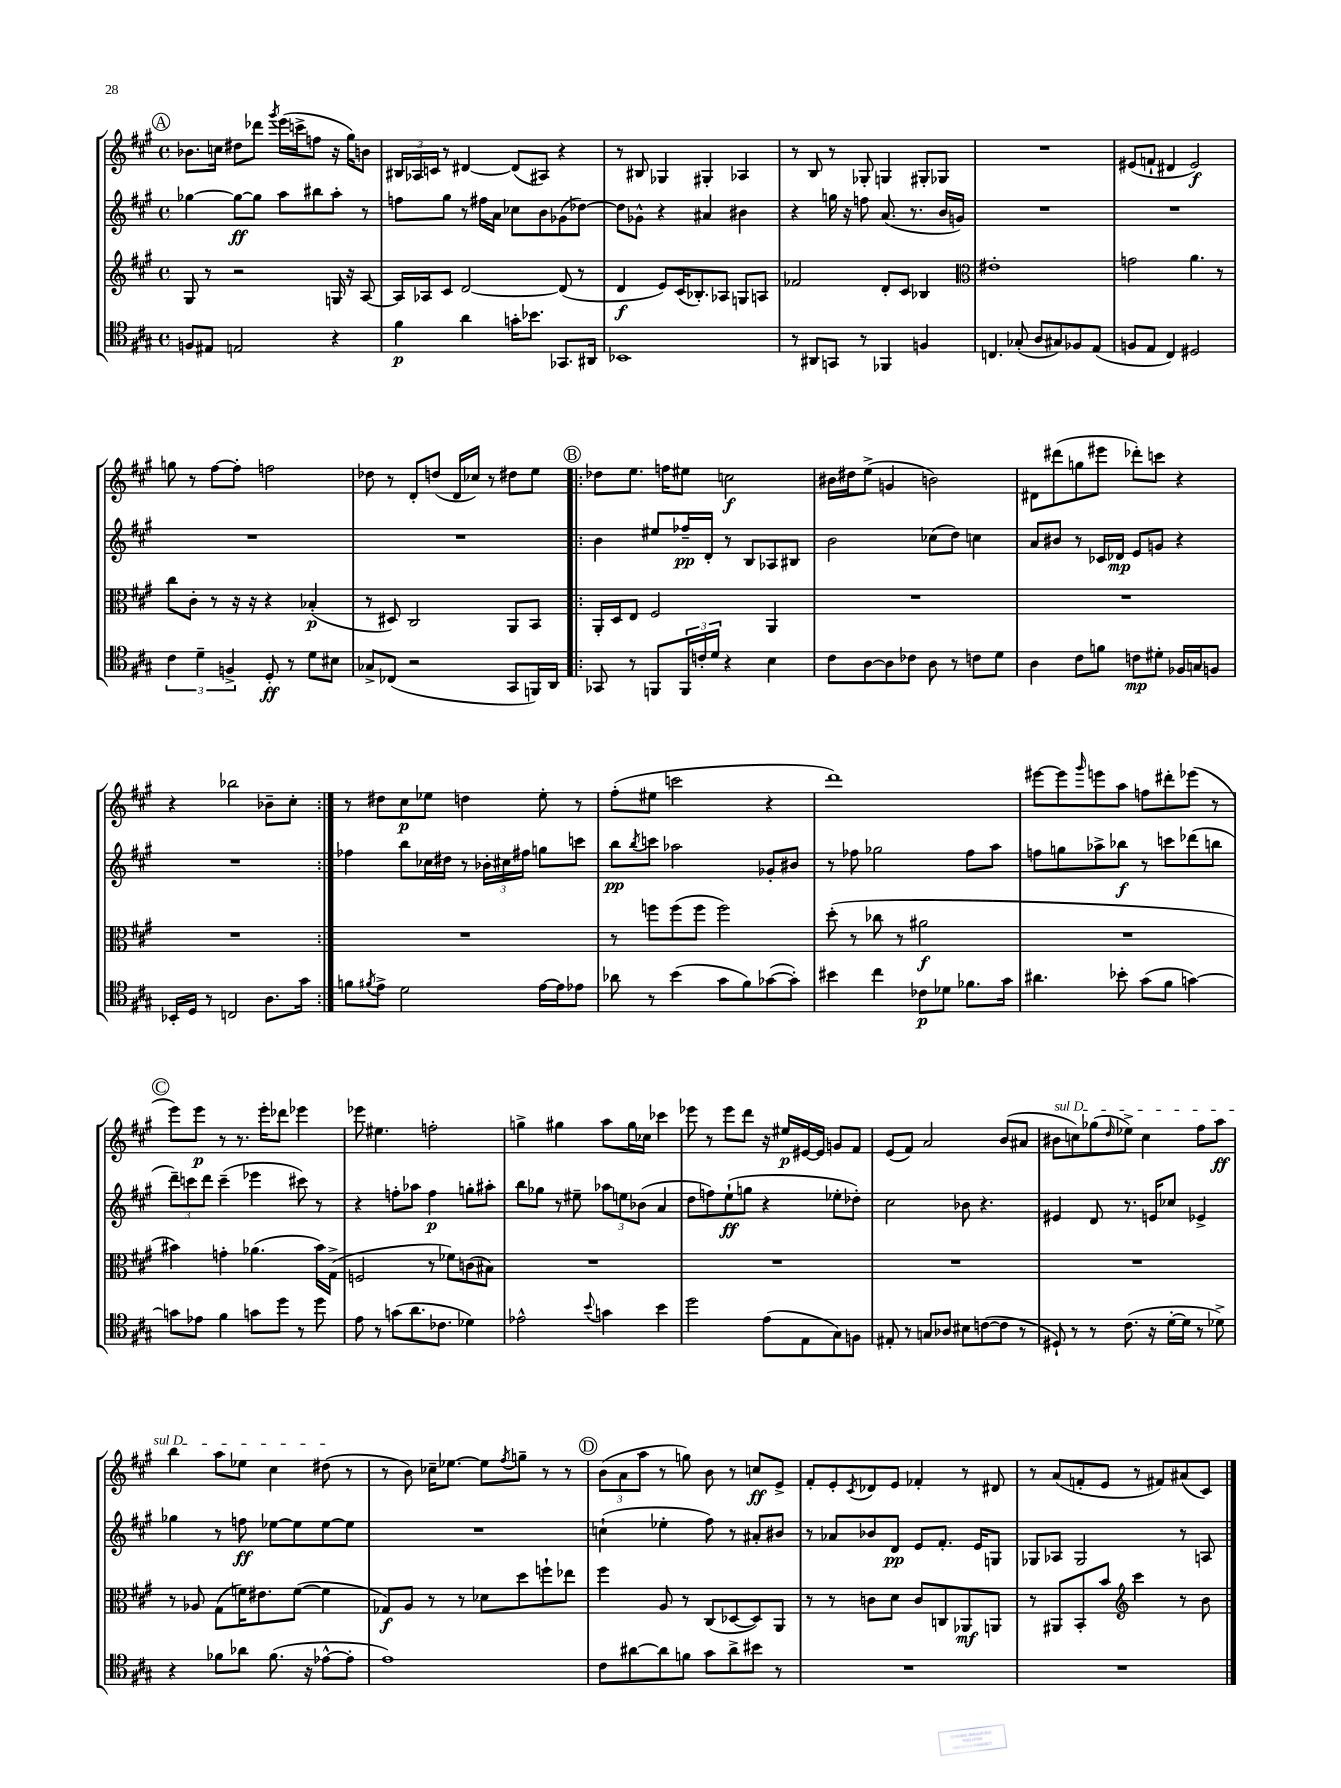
<<
\new StaffGroup <<
\new Staff = "s0" {
    \clef treble \key a \major \defaultTimeSignature \time 4/4
    \mark \markup { \circle "A" } bes'8. c''16 dis''8 des'''8 \acciaccatura { gis'''8 } e'''16( c'''16-> f''8 r16 gis''16) b'8 |
    \tuplet 3/2 { bis16 aes16 c'16 } r8 dis'4~ dis'8( ais8) r4 |
    r8 bis8 ges4 gis4-. aes4 |
    r8 b8 r8 ges8-. g4 gis8-. ges8 |
    R1 |
    eis'8( f'8-! dis'4 eis'2\f) |
    g''8 r8 fis''8~ fis''8-. f''2 |
    des''8 r8 d'8-. d''8( d'16 ces''16) r8 dis''8 e''8 |
    \repeat volta 2 { \mark \markup { \circle "B" } des''8 e''8. f''16 eis''8 c''2\f |
    bis'16 dis''16 e''8->( g'4 b'2) |
    dis'8 dis'''8( g''8 eis'''8 des'''8-.) c'''8 r4 |
    r4 bes''2 bes'8-- cis''8-. | }
    r8 dis''8 cis''8\p ees''8 d''4 ees''8-. r8 |
    fis''8-.( eis''8 c'''2 r4 |
    d'''1) |
    eis'''8~ eis'''8 \grace { gis'''16 } e'''8 a''8 f''8 dis'''8-. ees'''8( r8 |
    \mark \markup { \circle "C" } e'''8) e'''8\p r8 r8. e'''16-. des'''8 ees'''4 |
    ees'''8 eis''4. f''2-. |
    g''4-> gis''4 a''8 gis''16 ces''16 ces'''4 |
    ees'''8 r8 ees'''8 d'''8 r16 eis''16\p eis'16~ eis'16 g'8 fis'8 |
    e'8( fis'8) a'2 b'8( ais'8 |
    \once \override TextSpanner.bound-details.left.text = \markup { \italic "sul D" } bis'8\startTextSpan c''8) ges''8( \grace { d''16 } ees''8->) c''4 fis''8 a''8\ff |
    b''4 a''8 ees''8 cis''4 dis''8\stopTextSpan( r8 |
    r8 b'8) ces''16-- ees''8.~ ees''8 \acciaccatura { fis''8 } g''8-- r8 r8 |
    \mark \markup { \circle "D" } \tuplet 3/2 { b'8( a'8 a''8 } r8 g''8) b'8 r8 c''8\ff e'8-> |
    fis'8-. e'8-. \acciaccatura { cis'8 } des'8 e'8 fes'4-. r8 dis'8 |
    r8 a'8( f'8-. e'8 r8 fis'8) ais'8( cis'8) \bar "|." |
}
\new Staff = "s1" {
    \clef treble \key a \major \defaultTimeSignature \time 4/4
    \mark \markup { \circle "A" } ges''4~ ges''8~\ff ges''8 a''8 bis''8 a''8-. r8 |
    f''8 gis''8 r8 fis''16 a'16 ces''8 b'8 ges'8( des''8~) |
    des''8 ges'8-^ r4 ais'4 bis'4 |
    r4 g''16 r16 f''8 a'8.( r8. b'16 g'16) |
    R1 |
    R1 |
    R1 |
    R1 |
    \repeat volta 2 { \mark \markup { \circle "B" } b'4 eis''8 fes''16--\pp d'16-. r8 b8 aes8 bis8 |
    b'2 ces''8( d''8) c''4 |
    a'8 bis'8 r8 ces'16 des'16\mp e'8 g'8 r4 |
    R1 | }
    fes''4 b''8 ces''16 dis''16 r8 \tuplet 3/2 { bes'16-. cis''16 fis''16 } g''8 c'''8 |
    b''8\pp \acciaccatura { b''8 } c'''8 aes''2 ges'8-. bis'8 |
    r8 fes''8 ges''2 fes''8 a''8 |
    f''8 g''8 aes''8-> bes''8\f r8 c'''8 des'''8( b''8 |
    \mark \markup { \circle "C" } \tuplet 3/2 { d'''8--) c'''8 d'''8 } c'''4--( ees'''4 cis'''8) r8 |
    r4 f''8-. aes''8 f''4\p g''8-. ais''8-. |
    b''8 ges''8 r8 eis''8-- \tuplet 3/2 { aes''8 e''8 bes'8( } a'4 |
    d''8 f''8) e''8-!\ff( g''8 r4 ees''8-. des''8-.) |
    cis''2 bes'8 r4. |
    eis'4 d'8 r8. e'16 ces''8 ees'4-> |
    ges''4 r8 f''8\ff ees''8~ ees''8 ees''8~ ees''8 |
    R1 |
    \mark \markup { \circle "D" } c''4-!( ees''4-. fis''8) r8 ais'8-. bis'8 |
    r8 aes'8 bes'8 d'8\pp e'8 fis'8.-. e'16 g8 |
    ges8 aes8 ges2 r8 a8 \bar "|." |
}
\new Staff = "s2" {
    \clef treble \key a \major \defaultTimeSignature \time 4/4
    \mark \markup { \circle "A" } gis8 r8 r2 g16 r16 a8~ |
    a16 aes16 cis'8 d'2~ d'8( r8 |
    d'4\f e'8) cis'16( bes8.-.) aes8 g8 a8 |
    fes'2 d'8-. cis'8 bes4 |
    \clef alto eis'1-. |
    g'2 a'4. r8 |
    cis''8 cis'8-. r8 r16 r16 r4 bes4-.\p( |
    r8 dis8) cis2 a,8 b,8 |
    \repeat volta 2 { \mark \markup { \circle "B" } a,16-. d16 e8 fis2 a,4 |
    R1 |
    R1 |
    R1 | }
    R1 |
    r8 f''8 f''8( f''8 f''2) |
    d''8-.( r8 ces''8 r8 ais'2\f |
    R1 |
    \mark \markup { \circle "C" } bis'4) g'4-. aes'4.( bis'16) gis16->( |
    f2 r8 fes'8) c'8( bis8) |
    R1 |
    R1 |
    R1 |
    R1 |
    r8 aes8 gis8( f'16) eis'8. f'8~( f'4 |
    ges8\f) a8 r8 r8 des'8 d''8 f''8-! ees''8 |
    \mark \markup { \circle "D" } fis''4 a8 r8 cis8( des8~ des8) a,8 |
    r8 r8 c'8 d'8 c'8 c8 aes,8\mf a,8 |
    r8 ais,8 b,8-. b'8 \clef treble cis'''4 r8 b'8 \bar "|." |
}
\new Staff = "s3" {
    \clef tenor \key a \major \defaultTimeSignature \time 4/4
    \mark \markup { \circle "A" } f8 eis8 e2 r4 |
    fis'4\p a'4 g'16-. bes'8. ges,8. ais,16 |
    bes,1 |
    r8 ais,8 g,8 r8 fes,4 f4 |
    c4. ges8-.( a8 gis8) fes8 e8( |
    f8 e8 cis4) dis2 |
    \tuplet 3/2 { cis'4 d'4-- f4-> } d8-.\ff r8 d'8 bis8 |
    ges8-> ces8( r2 gis,8 f,16) a,16 |
    \repeat volta 2 { \mark \markup { \circle "B" } ges,8 r8 f,8 \tuplet 3/2 { f,16 c'16-. d'16 } r4 b4 |
    cis'8 a8~ a8 ces'8 a8 r8 c'8 d'8 |
    a4 cis'8 f'8 c'8\mp dis'8-. fes16 g16 f8 |
    bes,16-. d16 r8 c2 a8. gis'16 | }
    f'8 \acciaccatura { fis'8 } e'8-> d'2 e'16~ e'16 ees'8 |
    aes'8 r8 b'4( gis'8 fis'8) ges'8~( ges'8-.) |
    bis'4 cis''4 ces'8\p des'8 fes'8. gis'16 |
    ais'4. bes'8-. gis'8( fis'8 g'4~) |
    \mark \markup { \circle "C" } g'8 ees'8 fis'4 g'8 d''8 r8 d''8 |
    e'8 r8 g'8( a'8. ces'8. des'4) |
    ees'2-^ \appoggiatura { b'8 } g'4 b'4 |
    d''2 e'8( e8 gis8) f8 |
    eis8-. r8 g8 aes8 bis8 c'8~( c'8 r8 |
    dis8-!) r8 r8 cis'8.( r16 d'16~-. d'16 r8 des'8->) |
    r4 fes'8 aes'8 fes'8.( r16 ees'8~-^ ees'8-. |
    e'1) |
    \mark \markup { \circle "D" } cis'8 ais'8~ ais'8 f'8 gis'8 ais'8-> bis'8 r8 |
    R1 |
    R1 \bar "|." |
}
>>
>>
\layout { \context { \Score \remove "Bar_number_engraver" } }
